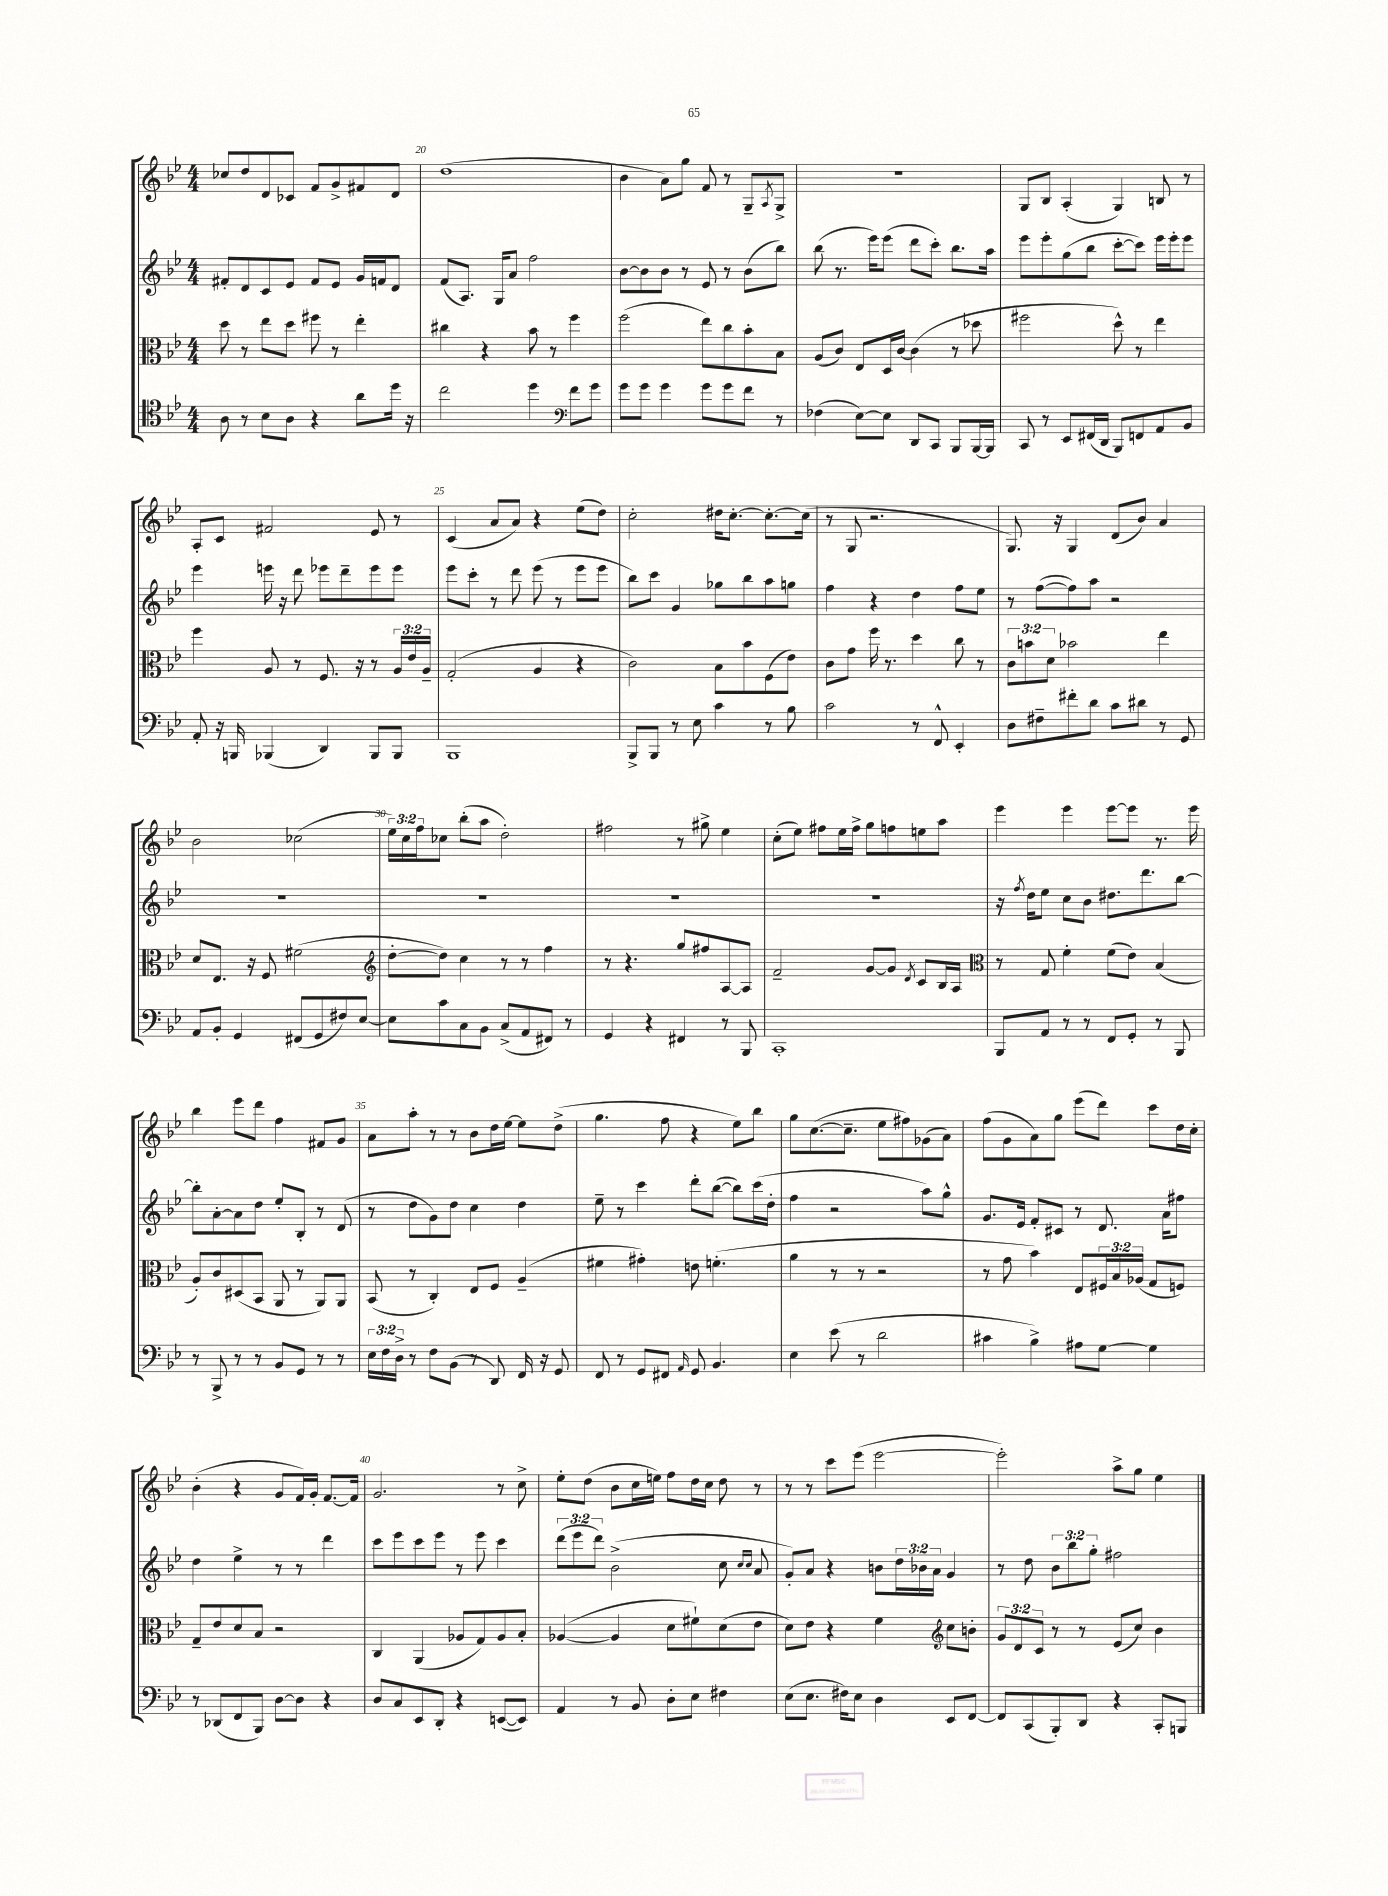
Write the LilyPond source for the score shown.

<<
\new StaffGroup <<
\new Staff = "s0" {
    \clef treble \key bes \major \numericTimeSignature \time 4/4 \override Staff.TupletNumber.text = #tuplet-number::calc-fraction-text
    ces''8 d''8 d'8 ces'8 f'8 g'8-> fis'8 d'8 |
    d''1( |
    bes'4 a'8) g''8 f'8 r8 g8-- \acciaccatura { a8 } g8-> |
    R1 |
    g8 bes8 a4-.( g4) b8 r8 |
    a8-. c'8 fis'2 ees'8 r8 |
    c'4( a'8 a'8) r4 ees''8( d''8) |
    c''2-. dis''16 c''8.~-. c''8.~-. c''16( |
    r8 g8 r2. |
    g8.) r16 g4 d'8( bes'8) a'4 |
    bes'2 ces''2( |
    \tuplet 3/2 { ees''16) c''16 f''16 } ces''8 bes''8-.( a''8 d''2-.) |
    fis''2 r8 gis''8-> ees''4 |
    c''8-.( ees''8) fis''8 ees''16 fis''16-> g''8 f''8 e''8 a''8 |
    ees'''4 ees'''4 ees'''8~ ees'''8 r8. ees'''16 |
    bes''4 ees'''8 d'''8 f''4 fis'8 g'8 |
    a'8 a''8-. r8 r8 bes'8 d''16 ees''16~ ees''8 d''8->( |
    g''4. f''8 r4 ees''8) bes''8 |
    g''8 c''8.~( c''8.-- ees''8 fis''8) ges'8( a'8) |
    f''8( g'8 a'8) g''8 ees'''8( d'''8) c'''8 d''16 c''16-. |
    bes'4-.( r4 g'8 f'16) g'16-. f'8.~ f'16 |
    g'2. r8 c''8-> |
    ees''8-. d''8( bes'8 c''16 e''16) f''8 d''16 c''16 d''8 r8 |
    r8 r8 c'''8 ees'''8( ees'''2~ |
    ees'''2-.) a''8-> g''8 ees''4 \bar "|." |
}
\new Staff = "s1" {
    \clef treble \key bes \major \numericTimeSignature \time 4/4 \override Staff.TupletNumber.text = #tuplet-number::calc-fraction-text
    fis'8-. d'8 c'8 ees'8 fis'8 ees'8 g'16 f'16 d'8 |
    f'8( a8.) g16 a'8 f''2 |
    bes'8~ bes'8 bes'8 r8 ees'8 r8 bes'8( bes''8) |
    bes''8( r8. ees'''16) ees'''8( d'''8 c'''8-.) bes''8. a''16 |
    ees'''8 ees'''8-. g''8( bes''8 c'''8~-. c'''8) ees'''16 ees'''16-. ees'''8 |
    ees'''4 e'''16 r16 d'''8 ees'''8 d'''8-- ees'''8 ees'''8 |
    ees'''8 c'''8-. r8 d'''8 ees'''8( r8 ees'''8 ees'''8 |
    bes''8) c'''8 g'4 ges''8 bes''8 a''8 g''8 |
    f''4 r4 d''4 f''8 ees''8 |
    r8 f''8~( f''8) a''8 r2 |
    R1 |
    R1 |
    R1 |
    R1 |
    r16 \acciaccatura { f''8 } d''16 ees''8 c''8 bes'8 dis''8. d'''8. bes''8~ |
    bes''8-. a'8~-. a'8 d''8 ees''8-. bes8-. r8 d'8( |
    r8 d''8 g'8) d''8 c''4 d''4 |
    ees''8-- r8 c'''4 d'''8-. bes''8~( bes''8) c'''16( d''16-. |
    f''4 r2 a''8) g''8-^ |
    g'8. ees'16 f'8-. cis'8 r8 d'8. a'16 fis''8 |
    d''4 ees''4-> r8 r8 d'''4 |
    c'''8 ees'''8 c'''8 ees'''8 r8 ees'''8 c'''4 |
    \tuplet 3/2 { d'''8( ees'''8 d'''8) } bes'2->( c''8 \grace { c''16 c''16 } a'8 |
    g'8-.) a'8 r4 b'8 \tuplet 3/2 { d''16 bes'16 a'16 } g'4 |
    r8 d''8 \tuplet 3/2 { bes'8 bes''8 g''8-. } fis''2 \bar "|." |
}
\new Staff = "s2" {
    \clef alto \key bes \major \numericTimeSignature \time 4/4 \override Staff.TupletNumber.text = #tuplet-number::calc-fraction-text
    d''8 r8 ees''8 d''8 fis''8 r8 ees''4-. |
    cis''4 r4 bes'8 r8 f''4 |
    f''2( ees''8) c''8 bes'8-. bes8 |
    a8( c'8) ees8 d16 c'16~ c'4( r8 des''8 |
    fis''2 d''8-^) r8 ees''4 |
    f''4 a8 r8 f8. r16 r8 \tuplet 3/2 { a16 ees'16 a16-- } |
    g2-.( a4 r4 |
    c'2) bes8 bes'8 f8( ees'8) |
    c'8 g'8 f''16 r8. d''4 c''8 r8 |
    \tuplet 3/2 { c'8 b'8 d'8 } bes'2 ees''4 |
    d'8 ees8. r16 f8 fis'2( |
    \clef treble d''8~-. d''8) c''4 r8 r8 f''4 |
    r8 r4. g''8 fis''8 a8~ a8 |
    f'2-- g'8~ g'8 \acciaccatura { d'8 } c'8 bes16 a16 |
    \clef alto r8 g8 f'4-. f'8( ees'8) bes4( |
    a8-.) c'8 dis8( bes,8 a,8 r8 a,8) a,8 |
    bes,8( r8 c4-.) ees8 f8 a4--( |
    fis'4 gis'4-.) e'8 f'4.-.( |
    a'4 r8 r8 r2 |
    r8 g'8 bes'4) ees8 \tuplet 3/2 { fis16 bes16 aes16( } g8 f8) |
    g8-- ees'8 d'8 bes8 r2 |
    c4 a,4( aes8 g8) aes8 bes8-. |
    aes4~( aes4 d'8 fis'8-!) d'8( ees'8 |
    d'8) ees'8 r4 f'4 \clef treble c''8 b'8-. |
    \tuplet 3/2 { g'8 d'8 c'8 } r8 r8 ees'8( c''8) bes'4 \bar "|." |
}
\new Staff = "s3" {
    \clef tenor \key bes \major \numericTimeSignature \time 4/4 \override Staff.TupletNumber.text = #tuplet-number::calc-fraction-text
    a8 r8 bes8 a8 r4 a'8 d''16 r16 |
    c''2 d''4 \clef bass f'8 g'8 |
    g'8 g'8 g'4 g'8 g'8 f'8 r8 |
    fes4( ees8~) ees8 d,8 c,8 bes,,8 bes,,16~ bes,,16 |
    c,8 r8 ees,8 fis,16( d,16 bes,,8) f,8 a,8 bes,8 |
    a,8-. r16 b,,16 bes,,4( d,4) bes,,8 bes,,8 |
    bes,,1 |
    bes,,8-> bes,,8 r8 ees8 c'4 r8 bes8 |
    c'2 r8 f,8-^ ees,4-. |
    d8 fis8-- fis'8-. d'8 c'8 dis'8 r8 g,8 |
    a,8 bes,8-. g,4 fis,8( g,8 fis8) ees8~ |
    ees8 c'8 c8 bes,8 c8->( a,8 fis,8) r8 |
    g,4 r4 fis,4 r8 bes,,8 |
    c,1-. |
    bes,,8 a,8 r8 r8 f,8 g,8-. r8 bes,,8 |
    r8 bes,,8-> r8 r8 bes,8 g,8 r8 r8 |
    \tuplet 3/2 { ees16 f16 d16-> } r8 f8 bes,8( r8 d,8) f,16 r16 g,8 |
    f,8 r8 g,8 fis,8 \grace { a,16 } g,8 bes,4. |
    ees4 ees'8( r8 d'2 |
    cis'4 bes4->) ais8 g8~ g4 |
    r8 des,8( f,8 bes,,8) d8~ d8 r4 |
    d8 c8 ees,8 d,8-. r4 e,8~( e,8) |
    a,4 r8 bes,8 d8-. ees8 fis4 |
    ees8( ees8. fis16) ees8 d4 ees,8 f,8~ |
    f,8 c,8( bes,,8-.) d,8 r4 c,8-. b,,8 \bar "|." |
}
>>
>>
\layout { \context { \Score currentBarNumber = #19 \override BarNumber.break-visibility = ##(#f #t #t) barNumberVisibility = #(every-nth-bar-number-visible 5) } }
